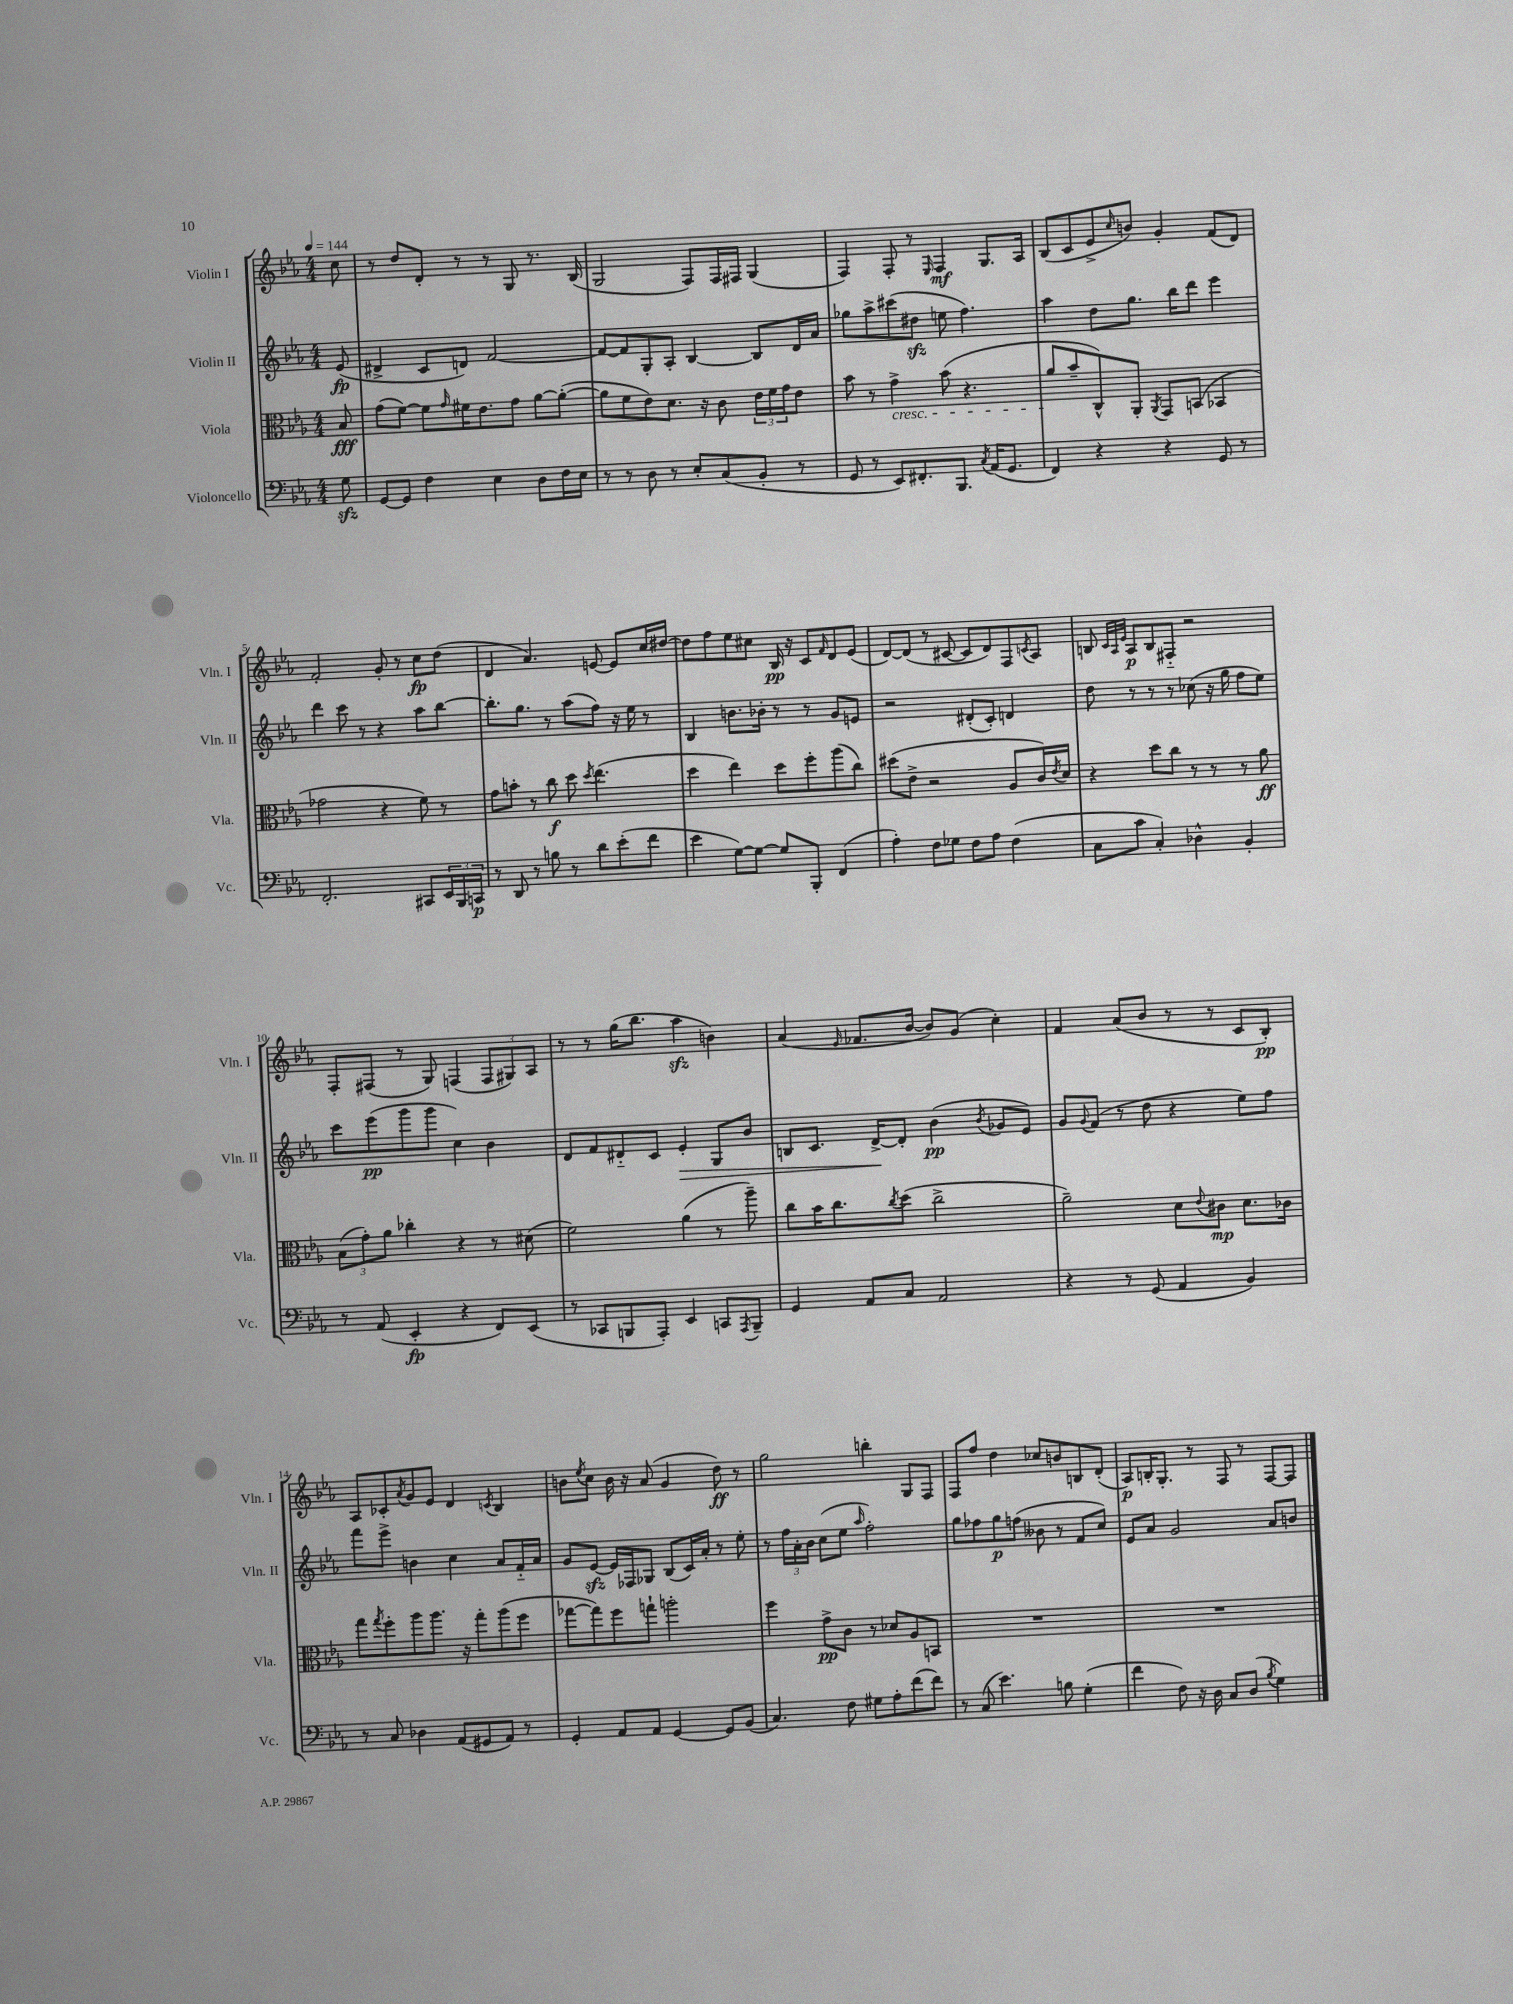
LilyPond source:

<<
\new StaffGroup <<
\new Staff = "s0" \with { instrumentName = "Violin I" shortInstrumentName = "Vln. I" } {
    \clef treble \key ees \major \numericTimeSignature \time 4/4 \partial 8 \tempo 4 = 144
    c''8 |
    r8 d''8 d'8-. r8 r8 g8 r8. bes16( |
    g2 f8) f16 fis16 g4( |
    f4) f8-. r8 \grace { ees16 } f4\mf g8. aes16 |
    bes8( c'8 ees'8-> \grace { c''16 } b'8) g'4-. f'8( d'8) |
    f'2-. g'8-. r8 c''8\fp d''8( |
    d'4 aes'4.) e'8~ e'8 c''16 dis''16~ |
    dis''8 f''8 ees''8 cis''8 bes16\pp r16 c'8 \grace { f'16 } d'8 ees'8( |
    d'8~) d'8( r8 cis'8~ cis'8 d'8) f8 \acciaccatura { c'8 } aes8 |
    b8 \grace { c'32 aes32 ees'32 } aes8\p b8 fis8-_ r2 |
    f8-. fis8( r8 g8) f4( \tuplet 3/2 { f8 gis8) aes8 } |
    r8 r8 g''16( bes''8. aes''4\sfz b'4) |
    aes'4( \grace { ees'16 } fes'8. bes'16~ bes'8) g'8( c''4-.) |
    f'4 aes'8( bes'8 r8 r8 c'8 bes8-.\pp) |
    aes8 ces'8-. \acciaccatura { aes'8 } g'8 ees'8 d'4 \acciaccatura { c'8 } bes4 |
    b'8 \acciaccatura { ees''8 } c''8 b'16 r16 aes'8( g'4 d''8\ff) r8 |
    g''2 b''4-. g8 f8 |
    f8 f''8 d''4 ces''8 b'8 b8 d'8-.( |
    aes8\p) b16-. g8.-. r8 f8 r8 f8~ f8 \bar "|." |
}
\new Staff = "s1" \with { instrumentName = "Violin II" shortInstrumentName = "Vln. II" } {
    \clef treble \key ees \major \numericTimeSignature \time 4/4 \partial 8
    ees'8\fp( |
    dis'4-> c'8 d'8) f'2~ |
    f'8~ f'8 g8-. aes8-. bes4~ bes8 d'16 aes'16 |
    ges''8 aes''8-> cis'''8( dis''8\sfz e''8 f''4.) |
    aes''4 d''8 g''8. bes''16 d'''8 ees'''4 |
    d'''4 c'''8 r8 r4 aes''8 bes''8~ |
    bes''8.-. g''8. r8 aes''8( f''8) r16 ees''16 r8 |
    bes4 b'8. bes'16-. r8 r8 g'8 e'8 |
    r2 dis'8-.( c'8-.) d'4 |
    d''8 r8 r8 r8 ces''8( r16 g''16 f''8 ees''8) |
    c'''8 ees'''8\pp( g'''8 g'''8 c''4) bes'4 |
    d'8 f'8 dis'8-_ c'8 ees'4-.\> g8 bes'8 |
    b8 c'8. d'16~->\! d'8-. bes'4\pp( \acciaccatura { bes'8 } ges'8 ees'8) |
    g'8 \appoggiatura { g'8 } f'8( r8 d''8 r4 ees''8) f''8 |
    f'''8 ees'''8-> b'4 c''4 aes'8 f'16-_ aes'16 |
    g'8 ees'8~\sfz ees'16 fes16 ges8 bes8( c'16) aes'16-. r8 ees''8-. |
    r8 \tuplet 3/2 { f''16 aes'16-. bes'16 } c''8( ees''8 \grace { aes''16 } f''2-.) |
    g''8 fes''8 g''8\p f''8( beses'8 r8 f'8 c''8) |
    ees'8 aes'8 g'2 aes'8 b'8 \bar "|." |
}
\new Staff = "s2" \with { instrumentName = "Viola" shortInstrumentName = "Vla." } {
    \clef alto \key ees \major \numericTimeSignature \time 4/4 \partial 8
    bes8\fff |
    g'8( f'8~) f'8 \grace { g'16 } fis'16 ees'8. g'8 aes'8~ aes'8~-.( |
    aes'8 f'8 ees'8) d'8. r16 c'8 \tuplet 3/2 { ees'16 f'16 g'16 } ees'8 |
    bes'8 r8 g'4->\cresc bes'8( r4. |
    aes'8\! bes'8-- c8-^) aes,8-. \acciaccatura { aes,8 } g,8 b,8( bes,4 |
    ges'2 r4 f'8) r8 |
    g'8 b'8-. r8 c''8\f d''8 \acciaccatura { d''8 } ees''4.( |
    d''4 ees''4) d''8 f''8-. aes''8( c''8) |
    dis''8( ees'8-> r2 aes8 c'16) \acciaccatura { ees'8 } d'16 |
    r4 d''8 c''8 r8 r8 r8 aes'8\ff |
    \tuplet 3/2 { bes8( g'8-.) aes'8 } ces''4-. r4 r8 dis'8( |
    f'2) aes'4( r8 aes''8--) |
    c''8 bes'16 c''8. \acciaccatura { c''8 } d''8( c''2-> |
    aes'2--) d'8 \appoggiatura { ees'8 } cis'8\mp d'8. ces'16 |
    g''8 \acciaccatura { g''8 } f''8-. aes''8 aes''8. r16 g''8-. aes''8( f''8 |
    ges''8~ ges''8) f''8 g''8-! a''2-. |
    f''4 g'8->\pp c'8 r8 des'8 aes8 b,8 |
    R1 |
    R1 \bar "|." |
}
\new Staff = "s3" \with { instrumentName = "Violoncello" shortInstrumentName = "Vc." } {
    \clef bass \key ees \major \numericTimeSignature \time 4/4 \partial 8
    g8\sfz |
    g,8~ g,8 f4 ees4 d8 f16 ees16 |
    r8 r8 d8 r8 ees8-. c8( bes,8-. r8 |
    g,8 r8 ees,8) fis,8.-. bes,,8. \acciaccatura { c8 } aes,16( g,8. |
    f,4) r4 r4 g,8 r8 |
    f,2.-. cis,8 \tuplet 3/2 { ees,16 bes,,16 c,16\p } |
    r8 d,8 r8 b8 r8 d'8 ees'8-.( f'8 |
    ees'4 g8~) g8~ g8 bes,,8-. f,4( |
    aes4-.) f8 ges8 f8 aes8 f4( |
    c8 c'8 c4-.) des4-^ bes,4-. |
    r8 aes,8( ees,4-.\fp r4 f,8) ees,8( |
    r8 ces,8 b,,8 aes,,8-.) ees,4 c,8 \acciaccatura { aes,,8 } b,,8-- |
    g,4 aes,8 c8 aes,2 |
    r4 r8 g,8( aes,4 bes,4) |
    r8 c8 des4 aes,8( gis,8 aes,8) r8 |
    g,4-. aes,8 aes,8 g,4~ g,8 bes,8( |
    c4.) f8 gis8 aes8-. f'8( f'8) |
    r8 c8( ees'4.) b8 g4-.( |
    f'4 f8) r16 d16 c8 d8( \acciaccatura { bes8 } g4) \bar "|." |
}
>>
>>
